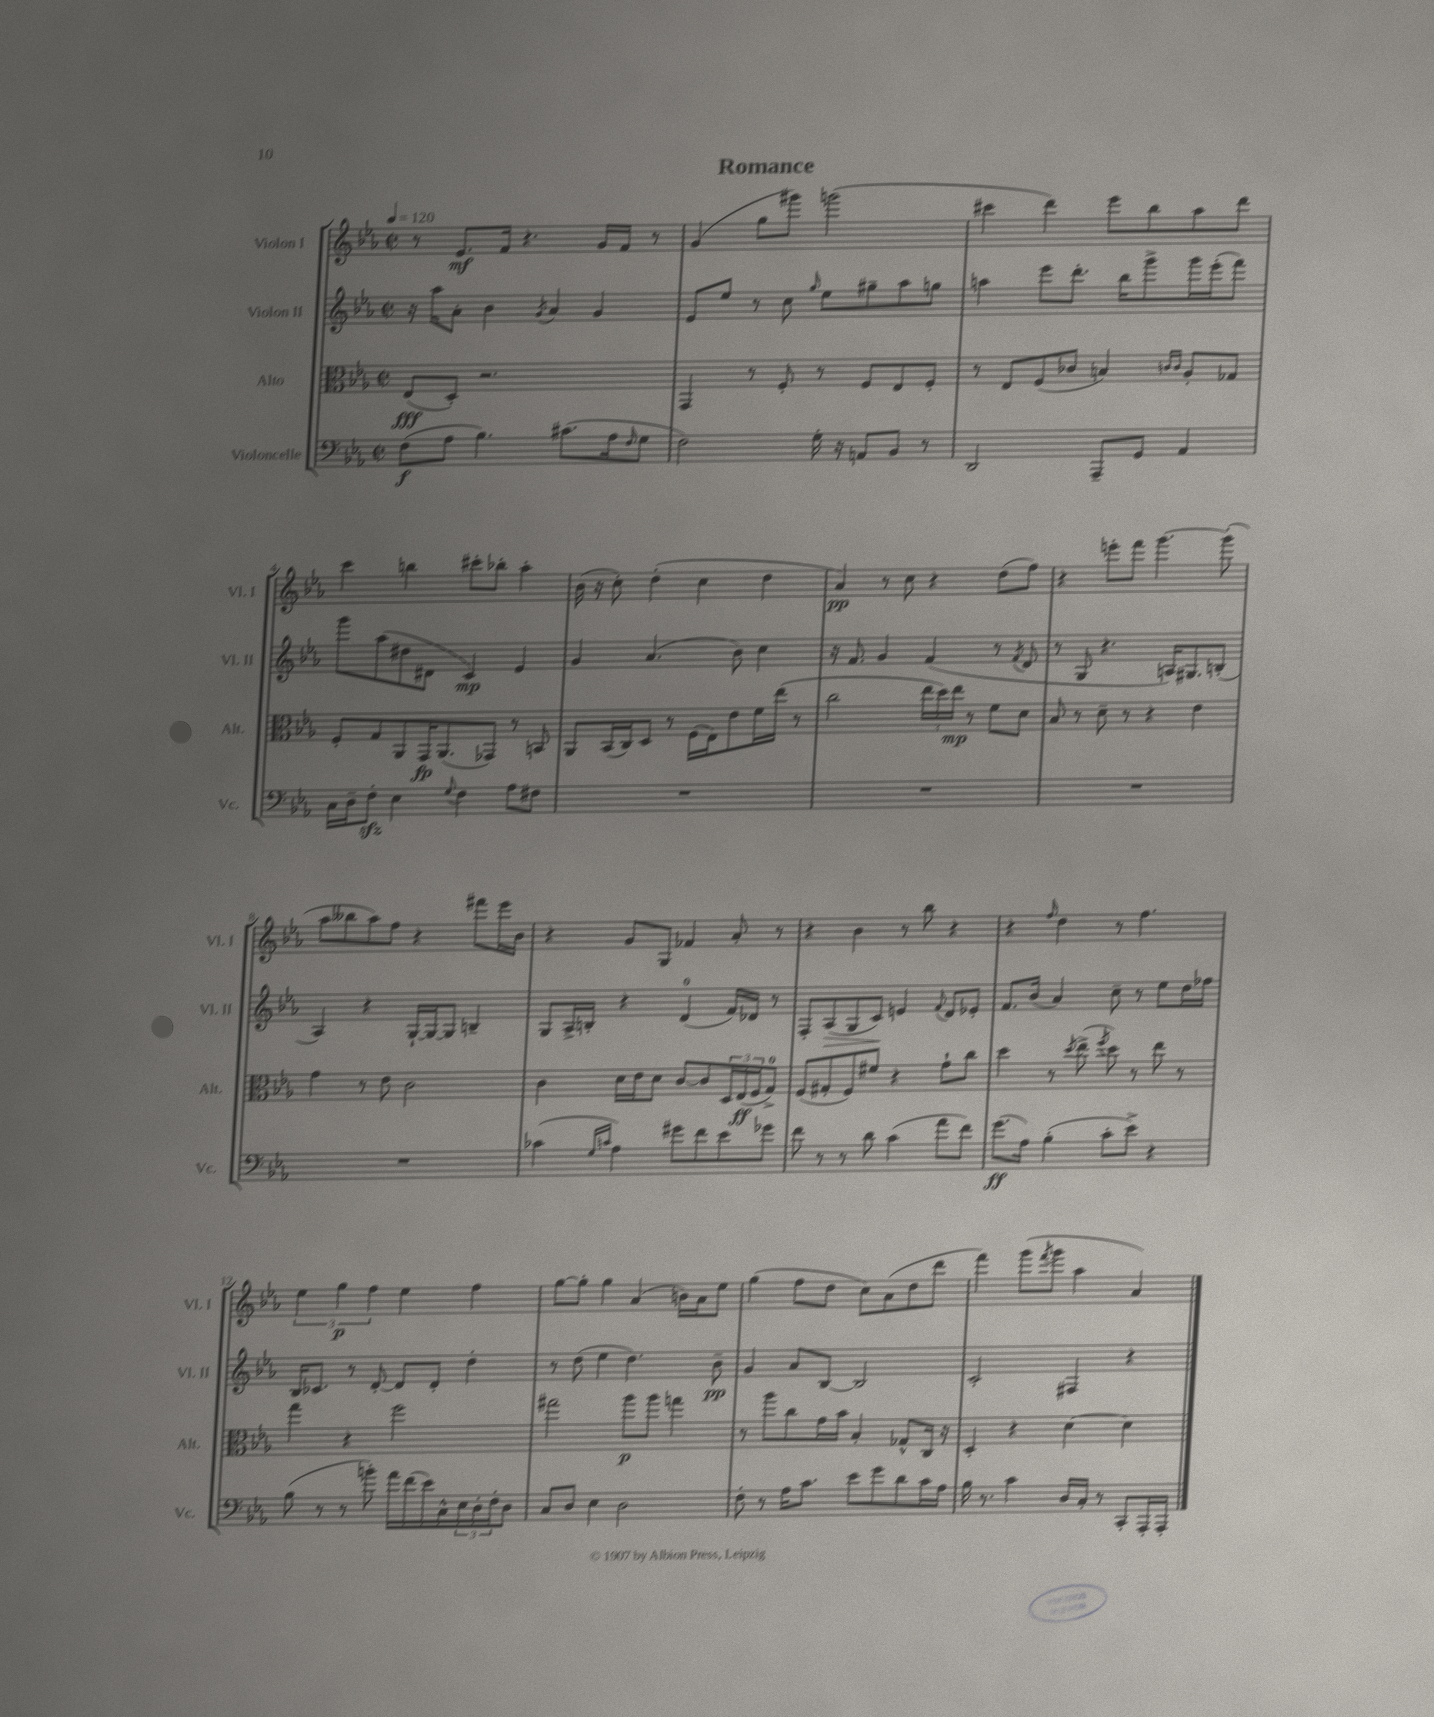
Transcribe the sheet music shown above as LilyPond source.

\header { title = "Romance" }
<<
\new StaffGroup <<
\new Staff = "s0" \with { instrumentName = "Violon I" shortInstrumentName = "Vl. I" } {
    \clef treble \key ees \major \defaultTimeSignature \time 2/2 \tempo 4 = 120
    r8 ees'8.\mf f'16 r4. g'16 f'16 r8 |
    g'4( g''8 gis'''8) g'''2( |
    cis'''4 d'''4) ees'''8 bes''8 aes''8 d'''8 |
    c'''4 b''4 cis'''8-. bes''8-. aes''4-. |
    bes'16( r16 c''8-.) d''4-.( c''4 d''4 |
    aes'4\pp) r8 c''8 r4 d''8( f''8) |
    r4 e'''8-. f'''8 g'''4.~ g'''8-.( |
    aes''8 beses''8 aes''8) f''8 r4 fis'''8 ees'''16 bes'16 |
    r4 g'8 g8 fes'4 aes'8-. r8 |
    r4 bes'4 r8 bes''8 r4 |
    r4 \grace { f''16 } d''4 r8 f''4. |
    \tuplet 3/2 { ees''4 g''4\p f''4 } ees''4 f''4 |
    g''8~ g''8-. g''4 aes'4( b'16) aes'16 ees''8 |
    g''4( f''8 d''8 c''8) aes'8( d''8 d'''8 |
    f'''4) g'''8( \acciaccatura { f'''8 } g'''8 aes''4 aes'4) \bar "|." |
}
\new Staff = "s1" \with { instrumentName = "Violon II" shortInstrumentName = "Vl. II" } {
    \clef treble \key ees \major \defaultTimeSignature \time 2/2
    r16 aes''16 aes'8-. bes'4 \acciaccatura { g'8 } aes'4 g'4 |
    ees'8 ees''8 r8 c''8 \grace { g''16 } ees''8 gis''8-- aes''8 g''8 |
    a''4 ees'''8 d'''8.-. bes''16 g'''8-> g'''16 ees'''16-.( f'''8) |
    g'''8 aes''8( dis''8 dis'8 c'4\mp) ees'4 |
    g'4 aes'4.( bes'8) c''4 |
    r16 f'8. g'4 f'4( r8 \acciaccatura { f'8 } d'8 |
    r8 g8 r4. a16) gis8. b8-.( |
    aes4) r4 g16~-! g16~ g8 b4-- |
    g8 aes16-> b16-. r4 d'4-0( f'16) des'16 r8 |
    f8-. aes8\>( g8 c'8\!) e'4 \appoggiatura { f'8 } d'8 ees'8-. |
    f'8. bes'16( aes'4) c''8-- r8 ees''8 d''16 fes''16 |
    bes16 ces'8. r8 d'8~-. d'8 d'8-. d''4-. |
    r8 d''8( ees''4 d''4.) bes'8--\pp |
    g'4 aes'8 bes8~ bes2 |
    c'2-. fis4 r4 \bar "|." |
}
\new Staff = "s2" \with { instrumentName = "Alto" shortInstrumentName = "Alt." } {
    \clef alto \key ees \major \defaultTimeSignature \time 2/2
    ees8\fff( d8-.) r2. |
    g,4 r8 f8-. r8 f8 ees8 f8-. |
    r8 ees8 f8( ces'8 b4) \grace { c'16 c'16 } aes8-. ges8 |
    f8-. g8 aes,8 g,16\fp aes,8.( ges,8) r8 b,8 |
    aes,8 bes,16( c16) d8 r8 f16( ees16) ees'8 f'16 ees''16( r8 |
    c''2 \tuplet 3/2 { ees''16 d''16) ees''16\mp } r8 f'8 d'8 |
    bes8 r8 d'8-- r8 r4 ees'4 |
    g'4 r8 ees'8 c'2 |
    c'4 d'16 ees'16 d'8 c'8~ c'8 \tuplet 3/2 { d16 ees16\ff( f16 } g8-0->) |
    f8( gis8-. f8) fis'8 r4 g'8-! c''8 |
    d''4 r8 \acciaccatura { d''8 } ees''8->( \acciaccatura { f''8 } d''8) r8 ees''8 r8 |
    g''4 r4 f''2 |
    gis''2 aes''8\p aes''8 g''4 |
    r8 aes''8 c''8 g'16 bes'16 bes4-. ges8-^ c16 r16 |
    d4-. r4 d'4~ d'4 \bar "|." |
}
\new Staff = "s3" \with { instrumentName = "Violoncelle" shortInstrumentName = "Vc." } {
    \clef bass \key ees \major \defaultTimeSignature \time 2/2
    f8\f( aes8 bes4.) cis'8.( aes16 \grace { f16 } g8 |
    f2) g16-. r16 a,8 bes,8 r8 |
    d,2 aes,,8-- g,8 aes,4 |
    c16 d16-- f8-.\sfz ees4 \appoggiatura { g8 } f4 aes8 fis8 |
    R1 |
    R1 |
    R1 |
    R1 |
    ces'4( \grace { g16 c'16 } aes4) gis'8 f'8 ees'8 ges'8 |
    f'8 r8 r8 d'8 c'4( aes'8 f'8) |
    g'8.\ff( aes16) bes4-.( c'8-. ees'8->) r4 |
    bes8( r8 r8 b'8-.) aes'16 f'16( ees'16) c16-^ \tuplet 3/2 { ees16 d16-. f16-. } d8 |
    c8 d8 ees4 d2 |
    f8-. r8 aes16 c'8. ees'8 g'8 d'8 c'16 aes16 |
    bes16 r8. c'4 d16 c16-. r8 c,8-. aes,,16-. aes,,16-. \bar "|." |
}
>>
>>
